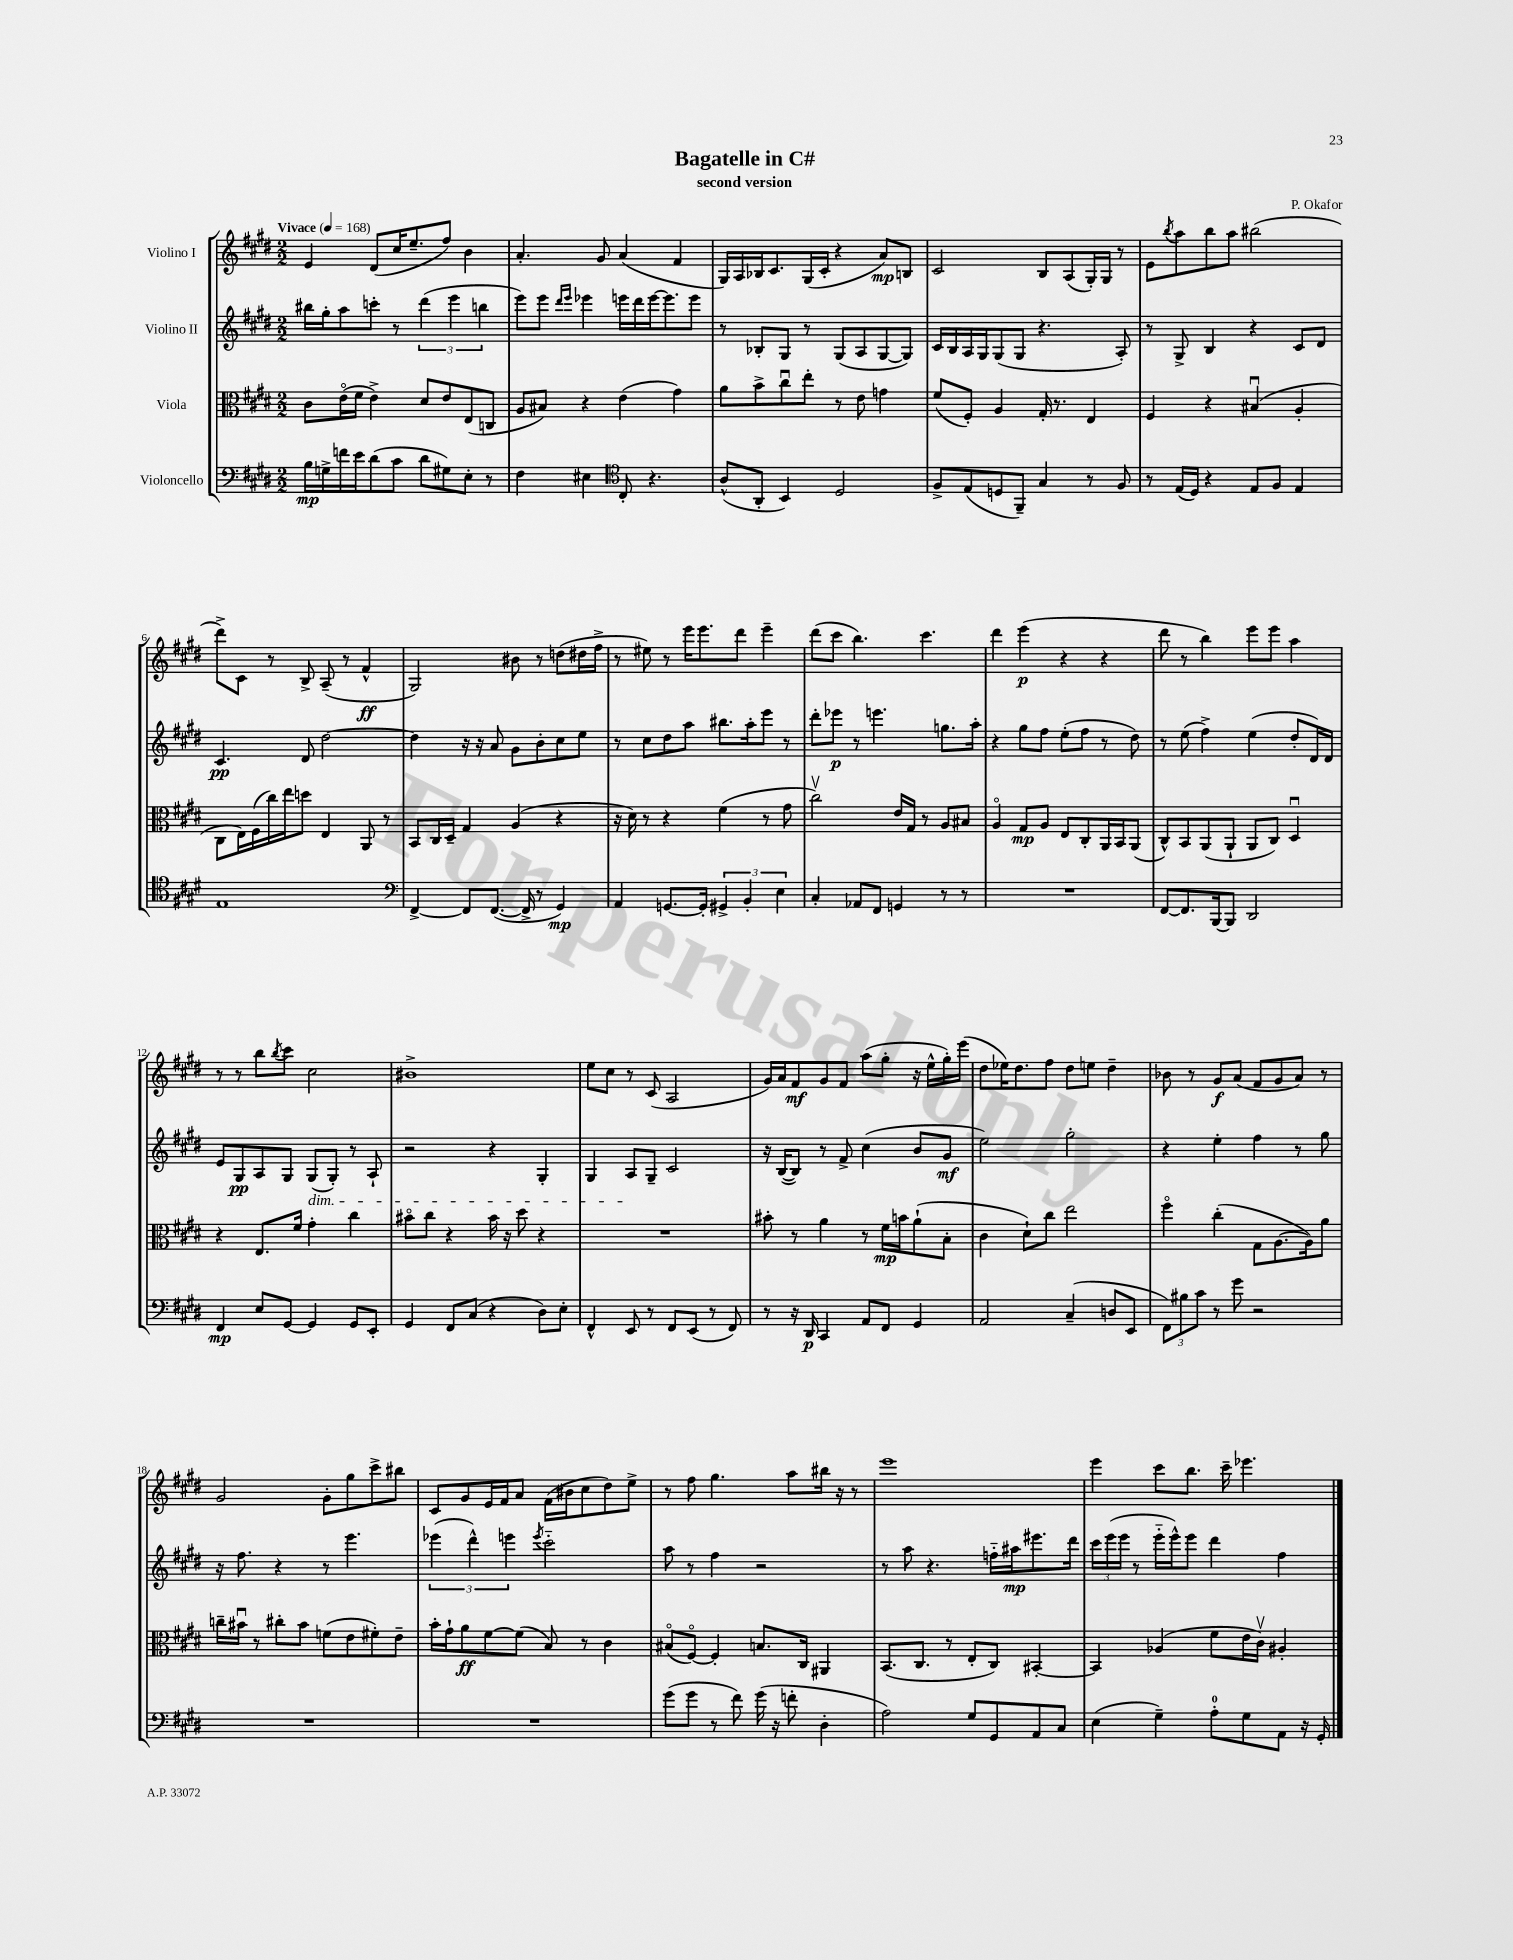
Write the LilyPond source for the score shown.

\header { title = "Bagatelle in C#" composer = "P. Okafor" subtitle = "second version" }
<<
\new StaffGroup <<
\new Staff = "s0" \with { instrumentName = "Violino I" } {
    \clef treble \key e \major \numericTimeSignature \time 2/2 \tempo "Vivace" 4 = 168
    e'4 dis'8( cis''16 e''8.-- fis''8) b'4 |
    a'4.-. gis'8 a'4( fis'4 |
    gis16) a16 bes16 cis'8. gis16( cis'16-. r4 a'8\mp) b8 |
    cis'2 b8 a8( gis16-.) gis16 r8 |
    e'8 \acciaccatura { b''8 } a''8 b''8 a''8 bis''2( |
    dis'''8->) cis'8 r8 b8-> a8--( r8 fis'4-^\ff |
    gis2) bis'8 r8 d''8( dis''16 fis''16-> |
    r8 eis''8) r8 e'''16 e'''8. dis'''8 e'''4-- |
    dis'''8( cis'''8 b''4.) cis'''4. |
    dis'''4 e'''4\p( r4 r4 |
    dis'''8 r8 b''4) e'''8 e'''8 a''4 |
    r8 r8 b''8 \acciaccatura { b''8 } cis'''8 cis''2 |
    bis'1-> |
    e''8 cis''8 r8 cis'8( a2 |
    gis'16) a'16 fis'8\mf gis'8 fis'8 a''8( gis''8-. r16 e''16-^ gis''16-.) e'''16( |
    dis''8 ees''16) dis''8. fis''8 dis''8 e''8 dis''4-- |
    bes'8 r8 gis'8\f a'8( fis'8 gis'8 a'8) r8 |
    gis'2 gis'8-. gis''8 cis'''8-> bis''8 |
    cis'8 gis'8 e'16 fis'16 a'8 fis'16( bis'16 cis''8 dis''8) e''8-> |
    r8 fis''8 gis''4. a''8 bis''16 r16 r8 |
    e'''1 |
    e'''4 cis'''8 b''8. cis'''16-- ees'''4. \bar "|." |
}
\new Staff = "s1" \with { instrumentName = "Violino II" } {
    \clef treble \key e \major \numericTimeSignature \time 2/2
    bis''16 gis''16-. a''8 c'''8-. r8 \tuplet 3/2 { dis'''4( e'''4 b''4 } |
    e'''8) e'''8 \grace { dis'''16 e'''16 } ees'''4 e'''16 dis'''16 e'''16~ e'''8. e'''8 |
    r8 bes8-. gis8 r8 gis8( a8 gis8~ gis8) |
    cis'16 b16 a16 gis16 gis8( gis8 r4. a8-.) |
    r8 gis8-> b4 r4 cis'8 dis'8 |
    cis'4.\pp dis'8 dis''2~ |
    dis''4 r16 r16 a'8 gis'8 b'8-. cis''8 e''8 |
    r8 cis''8 dis''8 a''8 bis''8. a''16-. e'''8 r8 |
    dis'''8-. ees'''8\p r8 e'''4. g''8. a''16-. |
    r4 gis''8 fis''8 e''8-.( fis''8 r8 dis''8) |
    r8 e''8( fis''4->) e''4( dis''8-. dis'16) dis'16 |
    e'8 gis8\pp a8 gis8 gis8\dim( gis8-.) r8 a8-! |
    r2 r4 gis4-. |
    gis4 a8\! gis8-- cis'2 |
    r16 b16~( b8) r8 fis'8-> cis''4( b'8 gis'8\mf |
    e''2) gis''2-. |
    r4 e''4-. fis''4 r8 gis''8 |
    r16 fis''8. r4 r8 e'''4. |
    \tuplet 3/2 { ees'''4( dis'''4-^) e'''4 } \acciaccatura { e'''8 } cis'''2-_ |
    a''8 r8 fis''4 r2 |
    r8 a''8 r4. f''16-_ ais''16\mp eis'''8. dis'''16 |
    \tuplet 3/2 { cis'''16 e'''16( e'''16 } r8 e'''16-_ e'''16-^) e'''8 dis'''4 fis''4 \bar "|." |
}
\new Staff = "s2" \with { instrumentName = "Viola" } {
    \clef alto \key e \major \numericTimeSignature \time 2/2
    cis'8 e'16\flageolet( fis'16 e'4->) dis'8 e'8 e8( c8 |
    a8 bis8) r4 e'4( gis'4) |
    a'8 b'8-> cis''8\downbow e''8-. r8 e'8 g'4 |
    fis'8( fis8-.) a4 gis16-. r8. e4 |
    fis4 r4 bis4\downbow( a4-. |
    cis8 e16) fis16( cis''16) e''16 d''8 e4 a,8 r8 |
    b,8 cis16 dis16-- gis4 a4( r4 |
    r16 dis'16) r8 r4 fis'4( r8 gis'8 |
    cis''2\upbow) e'16 gis16 r8 a8 bis8 |
    a4\flageolet gis8\mp a8 e8 cis8-. a,16 b,16 a,8( |
    cis8-^) b,8 a,8( a,8-! a,8 cis8) dis4\downbow |
    r4 e8. fis'16 gis'4-. cis''4 |
    bis'8\flageolet cis''8 r4 bis'16 r16 dis''8 r4 |
    R1 |
    bis'8-. r8 a'4 r8 fis'16\mp b'16 a'8-!( b8-. |
    cis'4 dis'8-!) cis''8 e''2 |
    fis''4\flageolet cis''4-.( gis8 a8.~ a16) a'8 |
    c''16-- bis'16\downbow r8 cis''8-. bis'8 f'8( e'8 fis'8-.) e'8-- |
    b'16-. gis'16-! a'8\ff fis'8~ fis'8( b8) r8 cis'4 |
    bis8\flageolet( fis8~\flageolet) fis4-. b8. cis16 ais,4 |
    b,8.( cis8. r8 e8-. cis8) bis,4~-. |
    bis,4 aes4( fis'8 e'16 cis'16\upbow) ais4-. \bar "|." |
}
\new Staff = "s3" \with { instrumentName = "Violoncello" } {
    \clef bass \key e \major \numericTimeSignature \time 2/2
    b16\mp g16-> f'16 e'16 dis'8( cis'8 dis'8 gis8) e8-. r8 |
    fis4 eis4 \clef tenor cis8-. r4. |
    a8-^( a,8-. b,4) dis2 |
    fis8-> e8( d8 fis,8--) gis4 r8 fis8 |
    r8 e16( dis16) r4 e8 fis8 e4 |
    e1 |
    \clef bass fis,4~-> fis,8 fis,8.~( fis,16-> r8 gis,4\mp) |
    a,4 g,8.~ g,16-. \tuplet 3/2 { gis,4-> b,4-. e4 } |
    cis4-. aes,8 fis,8 g,4 r8 r8 |
    R1 |
    fis,8~ fis,8. b,,16~ b,,8 dis,2 |
    fis,4\mp e8 gis,8~ gis,4 gis,8 e,8-. |
    gis,4 fis,8 cis8( r4 dis8) e8-. |
    fis,4-^ e,8 r8 fis,8 e,8( r8 fis,8) |
    r8 r16 dis,16\p cis,4 a,8 fis,8 gis,4 |
    a,2 cis4--( d8 e,8 |
    \tuplet 3/2 { fis,8) bis8 cis'8 } r8 gis'8 r2 |
    R1 |
    R1 |
    gis'8( gis'8 r8 fis'8) gis'16( r16 f'8-. dis4-. |
    a2) gis8 gis,8 a,8 cis8 |
    e4( gis4--) a8-0-. gis8 a,8 r16 gis,16-. \bar "|." |
}
>>
>>
